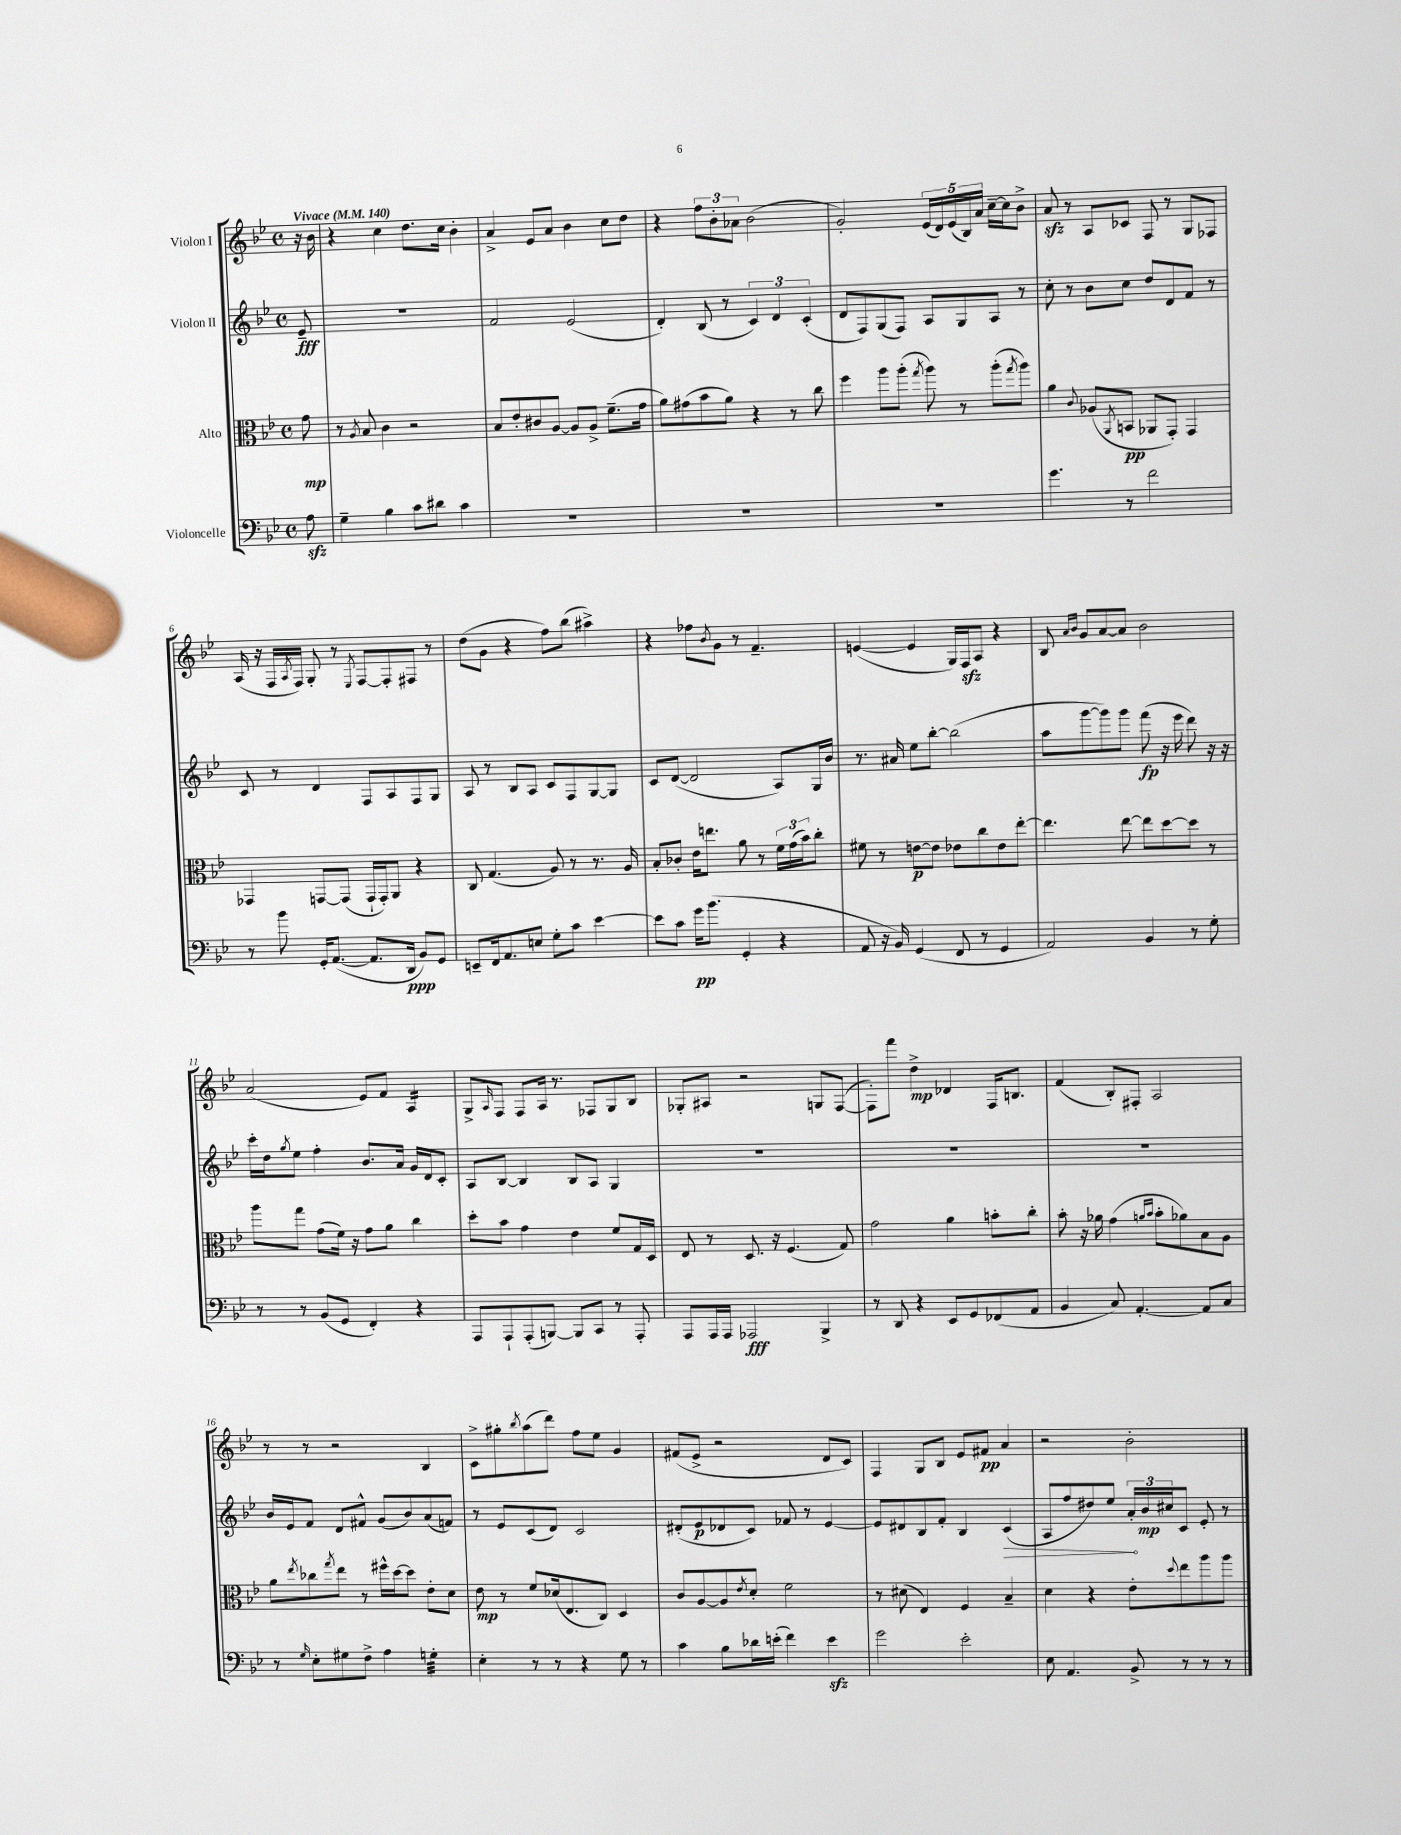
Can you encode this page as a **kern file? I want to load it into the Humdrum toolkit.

**kern	**kern	**kern	**kern
*staff4	*staff3	*staff2	*staff1
*clefF4	*clefC3	*clefG2	*clefG2
*k[b-e-]	*k[b-e-]	*k[b-e-]	*k[b-e-]
*M4/4	*M4/4	*M4/4	*M4/4
*met(c)	*met(c)	*met(c)	*met(c)
*MM140	*MM140	*MM140	*MM140
8A\	8g\	8e-~/	16r
.	.	.	16b-\
=	=	=	=
4G~\	8r	1r	4r
.	8qA/	.	.
.	8B-/	.	.
4B-\	4c\	.	4cc\
8c\L	2r	.	8.dd\L
8d#\J	.	.	.
.	.	.	16cc\Jk
4c\	.	.	4b-'\
=	=	=	=
1r	8B-/L	2f/	4a^/
.	8e-'/	.	.
.	8c#/	.	8e-/L
.	[8A/J	.	8a/J
.	8A/]L	(2e-/	4b-\
.	8A^/J	.	.
.	(8.f~\L	.	8cc\L
.	.	.	8dd\J
.	16g\Jk	.	.
=	=	=	=
1r	8a\L)	4d'/)	4r
.	(8g#\	.	.
.	8b-\	(8B-/	12ff\L
.	.	.	12b-'\
.	8a\J)	8r	.
.	.	.	12a-\J
.	4r	6c/)	(2b-\
.	.	6d/	.
.	8r	.	.
.	.	(6c'/	.
.	8cc\	.	.
=	=	=	=
1r	4ff\	8d/L	2g'/)
.	.	8F/)	.
.	8aa\L	(8G/	.
.	(8aa'\J	8F/J)	.
.	8qgg/	.	.
.	8aa\)	8A/L	(20e-/LL
.	.	.	20d/)
.	.	.	(20e-/
.	8r	8G/	.
.	.	.	20B-/)
.	.	.	20a/JJ
.	(8aa'\L	8A/J	[16cc~\LL
.	.	.	16cc\]J
.	8qgg/	.	.
.	8aa\J)	8r	8b-^\J
=	=	=	=
4.g\	4a\	8cc'\	8a/
.	.	8r	8r
.	8qqc/	.	.
.	(8A-/L	8b-\L	8A/L
.	8qAA/	.	.
8r	8BB/J	8cc\J	8c-/J
2f\	8AA-/L	8dd/L	8F/
.	8GG'/J)	8d/	8r
.	4GG/	8f/J	8G/L
.	.	8r	8F-/J
=	=	=	=
8r	4GG-/	8c/	(16A/
.	.	.	16r
8b-\	.	8r	16F/LL
.	.	.	8qA/
.	.	.	16F/JJ)
16GG'/LK	[8GG/L	4d/	8G'/
([8.AA/J	.	.	.
.	(8GG/]J	.	8r
.	.	.	8qE-/
8.AA/]L	16GG`/LL	8F/L	[8F/L
.	16GG'/J)	.	.
.	8AA/J	8A/	8F'/]
16DD/Jk	.	.	.
8BB-/L)	4r	8F/	8F#/J
8GG/J	.	8G/J	8r
=	=	=	=
8EE~/L	8C/	8A/	(8dd\L
16FF/k	(4.G/	8r	8g\J
8.AA/	.	.	.
.	.	8B-/L	4r
8E/J	.	8A/J	.
8G'\L	8A/)	8c/L	8ff\L)
8c\J	8r	8F/	(8bb-\J
[4e-\	8.r	[8G/	4aa#^\)
.	.	8G/]J	.
.	16A/	.	.
=	=	=	=
8e-\]L	8B-'/L	8c/L	4r
8c\J	8c-'/J	([8d/J	.
16g\LK	16e-\LK	2d/]	8ff-\L
(8.b-\J	8.ee\J	.	.
.	.	.	8qb-/
.	.	.	8g\J
4GG'/	8a\	.	8r
.	8r	.	4.f~/
4r	24f\LL	8A/L)	.
.	(24g\	.	.
.	24b-\J)	.	.
.	8cc'\J	16G/L	.
.	.	16b-/JJ	.
=	=	=	=
8AA/	8f#\	8.r	([4e/
16r	8r	.	.
16BB-/)	.	16a#/	.
(4GG/	[8e\L	8ee-\L	4e/]
.	8e\]J	[8bb-'\J	.
8FF/	8e-\L	(2bb-\]	16G/LL)
.	.	.	16F/J
8r	8cc\	.	8A/J
4GG/	8e-\	.	4r
.	[8ee-'\J	.	.
=	=	=	=
2AA/)	4.ee-\]	8aa\L	8B-/
.	.	.	16qqa/LL
.	.	.	16qqb-/JJ
.	.	[8ggg\	8g/L
.	.	8ggg\])	[8a/
.	[8ee-\	8ggg\J	8a/]J
4BB-/	8ee-\]L	(8fff\	2b-\
.	[8dd\	16r	.
.	.	16eee-\	.
8r	8dd\]J	8ddd\)	.
8G'\	8r	16r	.
.	.	16r	.
=	=	=	=
8r	8aa\L	16ccc'\LL	(2a/
.	.	16dd\J	.
.	.	8qgg/	.
8r	8gg\J	8ee-\J	.
(8BB-/L	(8g\L	4ff'\	.
8GG/J	16f\Jk)	.	.
.	16r	.	.
4FF'/)	8g\L	8.b-/L	8e-/L)
.	8a\J	.	8f/J
.	.	16a/Jk	.
4r	4cc\	16g/LL	4A/
.	.	16d/J	.
.	.	8c'/J	.
=	=	=	=
8AAA/L	8dd'\L	8A/L	8G^/L
.	.	.	16qqA/
8AAA`/	8b-\J	[8B-/J	8F/J
(8AAA'/	4g\	4B-/]	8F/L
[8BBB/J)	.	.	16A/Jk
.	.	.	8.r
8BBB/]L	4e-\	8B-/L	.
8CC/J	.	8A/J	8F-/L
8r	8f/L	4G/	8G/
8AAA'/	16G/L	.	8B-/J
.	16D/JJ	.	.
=	=	=	=
8AAA/L	8E-/	1r	8G-'/L
16AAA/L	8r	.	8A#/J
16AAA/JJ	.	.	.
2AAA-/	8.D/	.	2r
.	16r	.	.
.	(4.F/	.	.
4BBB-^/	.	.	8G/L
.	8G/)	.	([8F/J
=	=	=	=
8r	2g\	1r	8F'\]L)
8DD/	.	.	8fff\J
4r	.	.	4dd^\
8EE-/L	4a\	.	4d-/
8GG/	.	.	.
(8FF-/	8b'\L	.	16F/LK
.	.	.	8.B/J
8AA/J	8cc'\J	.	.
=	=	=	=
4BB-/	8b-'\	1r	(4f/
.	16r	.	.
.	16a-\	.	.
8C/)	(4g\	.	8B-'/L)
[4.AA'/	.	.	8F#'/J
.	16qqa/LL	.	.
.	16qqb-/JJ	.	.
.	8b-'\L	.	2A/
.	8a-\)	.	.
8AA/]L	8B-\	.	.
8C/J	8A\J	.	.
=	=	=	=
8r	8a\L	16b-/LL	8r
.	.	16e-/J	.
16qqG/	8qee-/	.	.
8E-'\L	8cc-\	8f/J	8r
.	8qgg/	.	.
8G#\	8ee-\J	8d/L	2r
8F^\J	8r	8f#^^/J	.
4A\	16ff#^^\LL	(8g/L	.
.	[16dd\J	.	.
.	8dd\]J	8b-/)	.
4G'\	8e-'\L	(8a/	4B-/
.	8d\J	8f/J)	.
=	=	=	=
4E-'\	8e-\	8r	8c^\L
.	8r	8e-/L	8gg#'\
.	.	.	8qbb-/
8r	8f/L	(8c/	(8aa\
8r	(16d-/k	8d/J)	8ddd\J)
.	8.E-/	.	.
4r	.	2c/	8ff\L
.	8C/J)	.	8ee-\J
8G\	4D/	.	4g/
8r	.	.	.
=	=	=	=
4c\	8c/L	(8d#'/L	(8f#/L
.	[8A/	8e-/	8e-^/J
8B-\L	8A/]	8d-/	2r
.	8qe-/	.	.
16d-\L	8d'/J	8c/J)	.
(16e'\JJ	.	.	.
4f\)	2f\	8f-/	.
.	.	8r	.
4e\	.	[4e-/	8d/L
.	.	.	8c/J)
=	=	=	=
2g\	8r	8e-/]L	4F/
.	(8d#\	8d#/	.
.	4E-/)	8B-/	8G/L
.	.	8f'/J	8B-/J
2e-'\	4F/	4B-/	8e-/L
.	.	.	8f#/J
.	4B-~/	(4c/	4a/
=	=	=	=
8E-\	4d\	8A/L	2r
4.AA/	.	8ff/	.
.	4r	8dd#/)	.
.	.	8ee-/J	.
8BB-^/	8e-'\L	24a'/LL	2b-'\
.	.	24b-/	.
.	.	24cc#/J	.
.	8qqdd/	.	.
8r	8ee-\	8c/J	.
8r	8aa\	8e-'/	.
8r	8aa\J	8r	.
==	==	==	==
*-	*-	*-	*-
